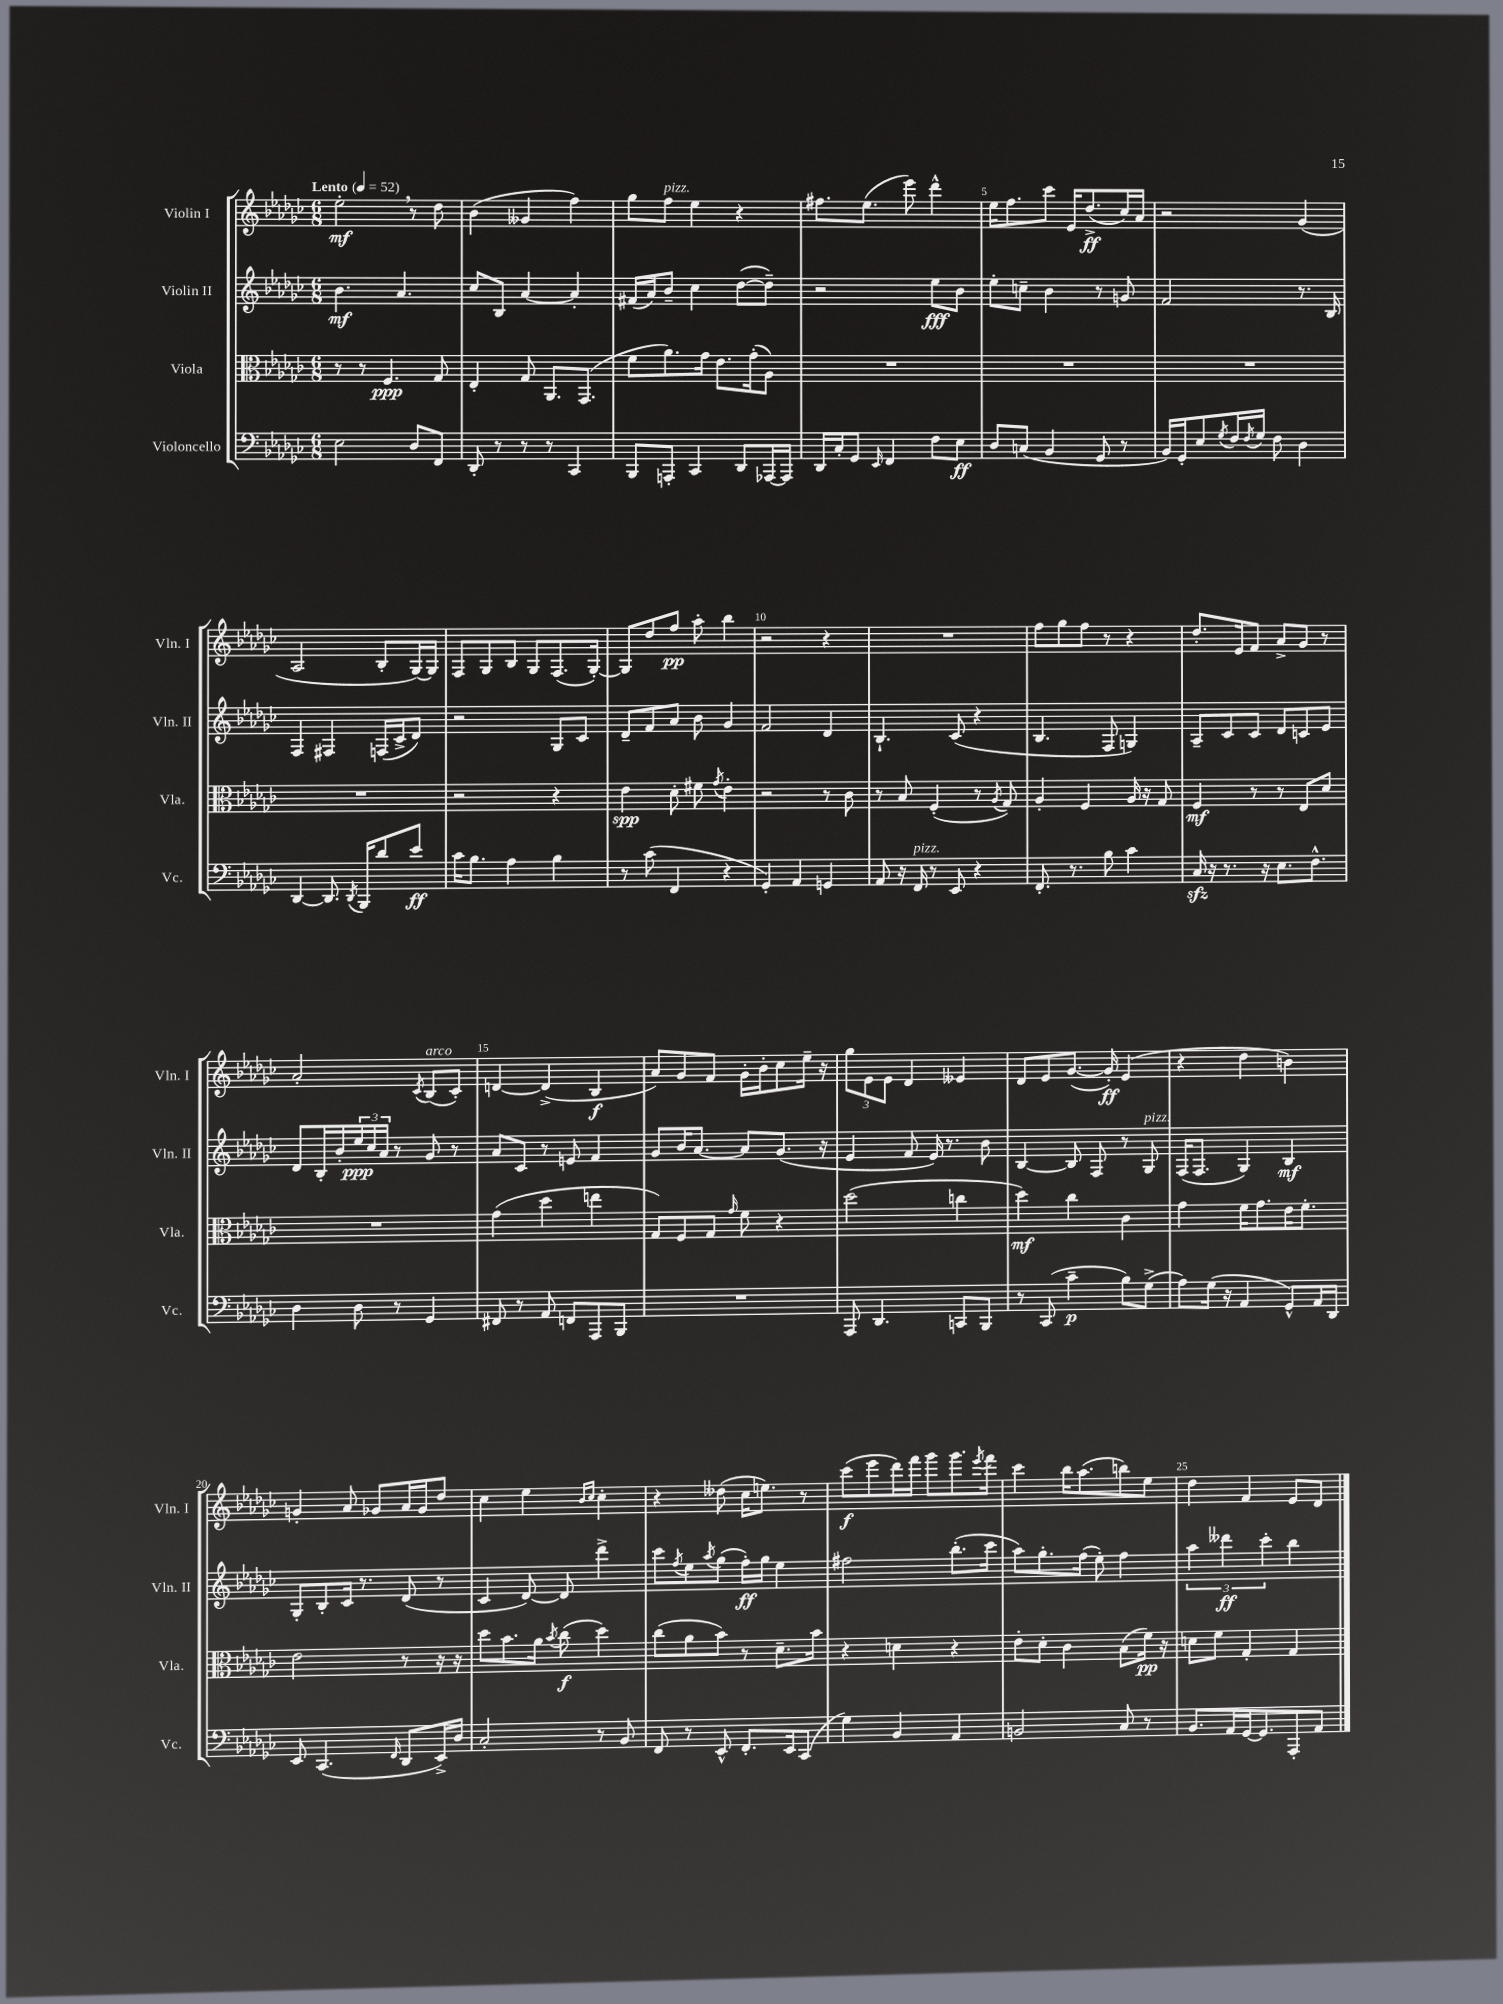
<<
\new StaffGroup <<
\new Staff = "s0" \with { instrumentName = "Violin I" shortInstrumentName = "Vln. I" } {
    \clef treble \key ges \major \numericTimeSignature \time 6/8 \tempo "Lento" 4 = 52
    ees''2-.\mf \breathe r8 des''8 |
    bes'4( geses'4 f''4) |
    ges''8 f''8^\markup { \italic "pizz." } ees''4 r4 |
    fis''8. ees''8.( ees'''8) des'''4-^ |
    ees''16 f''8. ces'''8 ees'16 des''8.->\ff( ces''16) aes'16 |
    r2 ges'4( |
    aes2 bes8-. ges16~) ges16 |
    f8 ges8 bes8 ges8 f8.( ges16~-.) |
    ges8 des''8 f''8\pp aes''8-. bes''4 |
    r2 r4 |
    R2. |
    f''8 ges''8 f''8 r8 r4 |
    des''8.-. ees'16 f'8 aes'8-> ges'8 r8 |
    aes'2-. \acciaccatura { ces'8 } bes8^\markup { \italic "arco" }( ces'8-.) |
    d'4~ d'4->( bes4\f |
    aes'8) ges'8 f'8 ges'16-. bes'16-. ces''8 ees''16-- r16 |
    \tuplet 3/2 { ges''8 ees'8 ees'8 } des'4 eeses'4 |
    des'8 ees'8 ges'8.~( ges'16-.\ff) ees'4( |
    r4 des''4 b'4) |
    g'4-. aes'8 ges'8 aes'16 ges'16 des''8 |
    ces''4 ees''4 \grace { bes'16 ces''16 } ces''4-. |
    r4 deses''8( ces''16 e''8.) r8 |
    ces'''8\f( ees'''8 des'''16) f'''16 ges'''8 ges'''8. \acciaccatura { ees'''8 } f'''16 |
    ces'''4 bes''16 aes''8.( b''8) ees''8 |
    des''4 f'4 ees'8 des'8 \bar "|." |
}
\new Staff = "s1" \with { instrumentName = "Violin II" shortInstrumentName = "Vln. II" } {
    \clef treble \key ges \major \numericTimeSignature \time 6/8
    bes'4.\mf aes'4. |
    ces''8 bes8 aes'4~ aes'4-. |
    fis'16( aes'16) bes'8-- ces''4 des''8~( des''8--) |
    r2 ees''8\fff bes'8 |
    ees''8-. c''8-- bes'4 r8 g'8 |
    f'2 r8. bes16 |
    f4 fis4 f16( ces'16-> des'8) |
    r2 ges8 ces'8 |
    des'8-- f'8 aes'8 bes'8 ges'4 |
    f'2 des'4 |
    bes4.-! ces'8( r4 |
    bes4. f8 g4) |
    aes8-- ces'8 ces'8 des'8 c'8 ees'8 |
    des'8 bes16-. bes'16-. \tuplet 3/2 { ees''16\ppp ces''16 aes'16 } r8 ges'8 r8 |
    aes'8 ces'8 r8 e'8 f'4 |
    ges'8 bes'16 aes'8.~ aes'8 ges'8.( r16 |
    ees'4 f'8 ees'16) r8. bes'8 |
    bes4~ bes8 f8 r8 ges8^\markup { \italic "pizz." } |
    f16( f8. ges4) bes4\mf |
    ges8-. bes8-. ces'16 r8. des'8( r8 |
    ces'4 des'8~) des'8 des'''4-> |
    ces'''8 \acciaccatura { f''8 } ees''8 \acciaccatura { aes''8 } ges''8( f''16-.\ff) ges''16 ees''4 |
    fis''2 bes''8.-.( ces'''16 |
    aes''8) ges''8.-. f''16( ees''8-.) f''4 |
    \tuplet 3/2 { aes''4 deses'''4\ff ces'''4-. } bes''4 \bar "|." |
}
\new Staff = "s2" \with { instrumentName = "Viola" shortInstrumentName = "Vla." } {
    \clef alto \key ges \major \numericTimeSignature \time 6/8
    r8 r8 f4.\ppp ges8 |
    ees4-. ges8 aes,8. ges,8.( |
    f'8 aes'8.) ges'16 ees'8. ges'16-.( aes8) |
    R2. |
    R2. |
    R2. |
    R2. |
    r2 r4 |
    ees'4\spp des'8-. fis'8 \acciaccatura { ges'8 } ees'4-. |
    r2 r8 ces'8 |
    r8 bes8 f4-.( r8 \acciaccatura { aes8 } ges8) |
    aes4-. f4 aes16 r16 ges8 |
    f4\mf r8 r8 ees8 des'8 |
    R2. |
    ges'4( des''4 e''4 |
    ges8) f8 ges8 \grace { ges'16 } f'8 r4 |
    des''2( c''4 |
    des''4\mf) ces''4 ces'4 |
    ges'4 f'16 ges'8. ees'16 f'8.-. |
    ees'2 r8 r16 r16 |
    des''8 bes'8. aes'16 \acciaccatura { bes'8 } ces''8\f( des''4) |
    ces''8( aes'8 bes'8) r8 des'8.-- bes'16 |
    r4 d'4 r4 |
    ees'8-. des'8-. ces'4 bes8( f'16\pp) r16 |
    d'8 f'8 ges4-. ges4 \bar "|." |
}
\new Staff = "s3" \with { instrumentName = "Violoncello" shortInstrumentName = "Vc." } {
    \clef bass \key ges \major \numericTimeSignature \time 6/8
    ees2 des8 f,8 |
    des,8-. r8 r8 r8 ces,4 |
    bes,,8 a,,8-. ces,4 des,8 aes,,16~ aes,,16 |
    des,16 ces16-. ges,8 \grace { ees,16 } f,4 f8 ees8\ff |
    des8 c8( bes,4 ges,8 r8 |
    bes,16) ges,16-. ees8 \acciaccatura { ges8 } f16 \acciaccatura { f8 } ges16 f8 des4 |
    des,4~ des,8. \acciaccatura { des,8 } bes,,16 des'8 ees'8\ff |
    ces'16 bes8. aes4 bes4 |
    r8 ces'8( f,4 r4 |
    ges,4-.) aes,4 g,4 |
    aes,8 r16 f,16^\markup { \italic "pizz." } r8 ees,8 r4 |
    f,8.-. r8. bes8 ces'4 |
    ces16\sfz r16 r8. r16 ees8. f8.-^ |
    des4 des8 r8 ges,4 |
    fis,8 r8 aes,8 f,8 aes,,8 bes,,8 |
    R2. |
    aes,,8 des,4. c,8 bes,,8 |
    r8 ces,8( ces'4--\p bes8) ges8->( |
    aes8) ges16( r16 aes,4 ges,8-^) aes,16 des,16 |
    ees,8 ces,4.( \grace { f,16 } des,8 ees,16->) des16 |
    ces2-. r8 bes,8 |
    f,8 r8 ees,8-^ f,8.-. ees,16 ces,8( |
    ges4) bes,4 aes,4 |
    b,2 ces8 r8 |
    bes,8. aes,16 ges,16~ ges,8. aes,,8-. aes,8 \bar "|." |
}
>>
>>
\layout { \context { \Score \override BarNumber.break-visibility = ##(#f #t #t) barNumberVisibility = #(every-nth-bar-number-visible 5) } }
